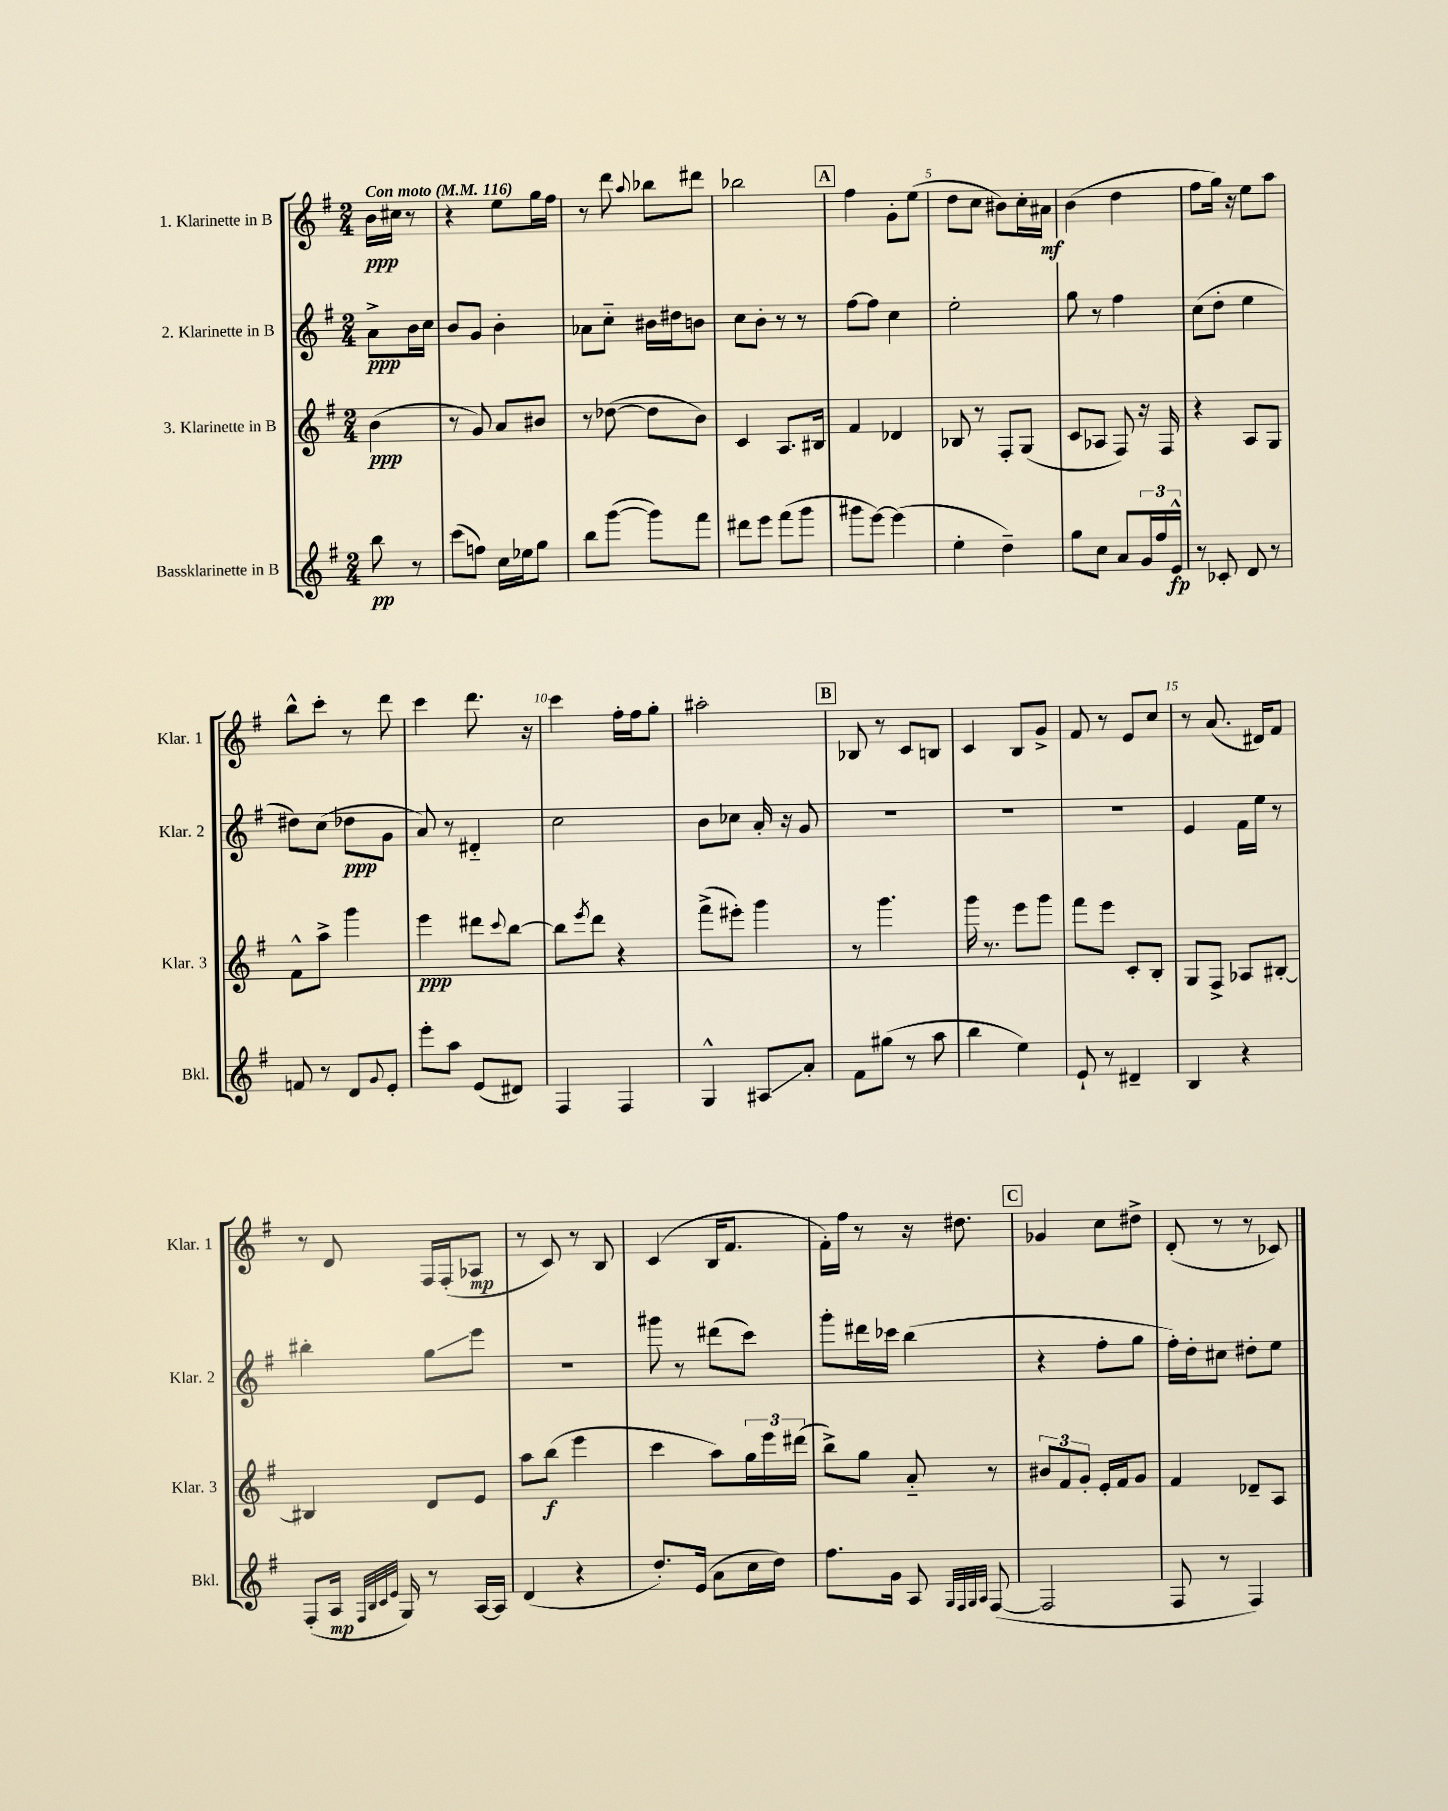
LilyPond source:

<<
\new StaffGroup <<
\new Staff = "s0" \with { instrumentName = "1. Klarinette in B" shortInstrumentName = "Klar. 1" } {
    \clef treble \key g \major \numericTimeSignature \time 2/4 \partial 4 \tempo "Con moto" 4 = 116
    b'16\ppp cis''16 r8 |
    r4 e''8 g''16 fis''16 |
    r8 d'''8 \appoggiatura { a''8 } bes''8 dis'''8 |
    bes''2 |
    \mark \markup { \box "A" } fis''4 g'8-. e''8( |
    d''8 c''8 bis'8) c''16-. ais'16\mf |
    b'4( d''4 |
    fis''8 g''16) r16 e''8 a''8 |
    b''8-^ c'''8-. r8 d'''8 |
    c'''4 d'''8. r16 |
    c'''4 fis''16-. fis''16 g''8-. |
    ais''2-. |
    \mark \markup { \box "B" } bes8 r8 c'8 b8 |
    c'4 b8 g'8-> |
    fis'8 r8 e'8 c''8 |
    r8 a'8.( dis'16) fis'8 |
    r8 d'8 fis16 fis16-.( aes8\mp |
    r8 c'8) r8 b8 |
    c'4( b16 fis'8. |
    fis'16-.) fis''16 r8 r16 dis''8. |
    \mark \markup { \box "C" } ges'4 c''8 dis''8-> |
    d'8-.( r8 r8 ces'8) \bar "|." |
}
\new Staff = "s1" \with { instrumentName = "2. Klarinette in B" shortInstrumentName = "Klar. 2" } {
    \clef treble \key g \major \numericTimeSignature \time 2/4 \partial 4
    a'8->\ppp b'16 c''16 |
    b'8 g'8 b'4-. |
    aes'8 c''8-_ bis'16 dis''16 b'8 |
    c''8 b'8-. r8 r8 |
    \mark \markup { \box "A" } fis''8~ fis''8 c''4 |
    e''2-. |
    g''8 r8 fis''4 |
    c''8( d''8-. e''4 |
    dis''8) c''8( des''8\ppp g'8 |
    a'8) r8 dis'4-_ |
    c''2 |
    b'8 ces''8 a'16-. r16 g'8 |
    \mark \markup { \box "B" } R2 |
    R2 |
    R2 |
    e'4 fis'16 e''16 r8 |
    bis''4-. g''8\glissando e'''8 |
    r2 |
    gis'''8 r8 dis'''8( c'''8) |
    g'''8-. dis'''16 ces'''16 b''4( |
    \mark \markup { \box "C" } r4 fis''8-. g''8 |
    fis''16-.) d''16-. cis''8 dis''8-. e''8 \bar "|." |
}
\new Staff = "s2" \with { instrumentName = "3. Klarinette in B" shortInstrumentName = "Klar. 3" } {
    \clef treble \key g \major \numericTimeSignature \time 2/4 \partial 4
    b'4\ppp( |
    r8 g'8) a'8 bis'8 |
    r8 des''8~( des''8 b'8) |
    c'4 a8. bis16 |
    \mark \markup { \box "A" } fis'4 des'4 |
    bes8 r8 fis8-. g8( |
    c'8 aes8 fis8) r16 fis16 |
    r4 a8 g8 |
    fis'8-^ a''8-> g'''4 |
    e'''4\ppp dis'''8 \appoggiatura { c'''8 } b''8~ |
    b''8 \acciaccatura { e'''8 } d'''8 r4 |
    fis'''8->( eis'''8-.) g'''4 |
    \mark \markup { \box "B" } r8 g'''4. |
    g'''16 r8. e'''8 g'''8 |
    fis'''8 e'''8 c'8-. b8-. |
    g8 fis8-> aes8 bis8~-. |
    bis4 d'8 e'8 |
    a''8 b''8\f( e'''4 |
    c'''4 a''8) \tuplet 3/2 { g''16 e'''16 dis'''16( } |
    b''8->) g''8 a'8-_ r8 |
    \mark \markup { \box "C" } \tuplet 3/2 { bis'8 fis'8 g'8-. } e'16-. fis'16 g'8 |
    fis'4 des'8-- a8 \bar "|." |
}
\new Staff = "s3" \with { instrumentName = "Bassklarinette in B" shortInstrumentName = "Bkl." } {
    \clef treble \key g \major \numericTimeSignature \time 2/4 \partial 4
    b''8\pp r8 |
    c'''8( f''8) c''16 ees''16 g''8 |
    b''8 g'''8~( g'''8) fis'''8 |
    dis'''8 e'''8 fis'''8( g'''8 |
    \mark \markup { \box "A" } gis'''8 e'''8~) e'''4( |
    e''4-. d''4--) |
    g''8 c''8 a'8 \tuplet 3/2 { g'16 fis''16 e'16-^\fp } |
    r8 ces'8-. d'8 r8 |
    f'8 r8 d'8 \appoggiatura { g'8 } e'8-. |
    e'''8-. a''8 e'8( dis'8) |
    fis4 fis4 |
    g4-^ ais8\glissando a'8-. |
    \mark \markup { \box "B" } fis'8 gis''8( r8 a''8 |
    b''4 e''4) |
    e'8-! r8 dis'4-- |
    b4 r4 |
    fis8-.( a16\mp \grace { fis32 b32 c'32 e'32 } g16) r8 a16~ a16 |
    d'4( r4 |
    d''8.-.) e'16( a'8 c''16 d''16) |
    fis''8. g'16 a8 \grace { g32 fis32 g32 a32 } fis8~( |
    \mark \markup { \box "C" } fis2 |
    fis8 r8 fis4) \bar "|." |
}
>>
>>
\layout { \context { \Score \override BarNumber.break-visibility = ##(#f #t #t) barNumberVisibility = #(every-nth-bar-number-visible 5) } }
